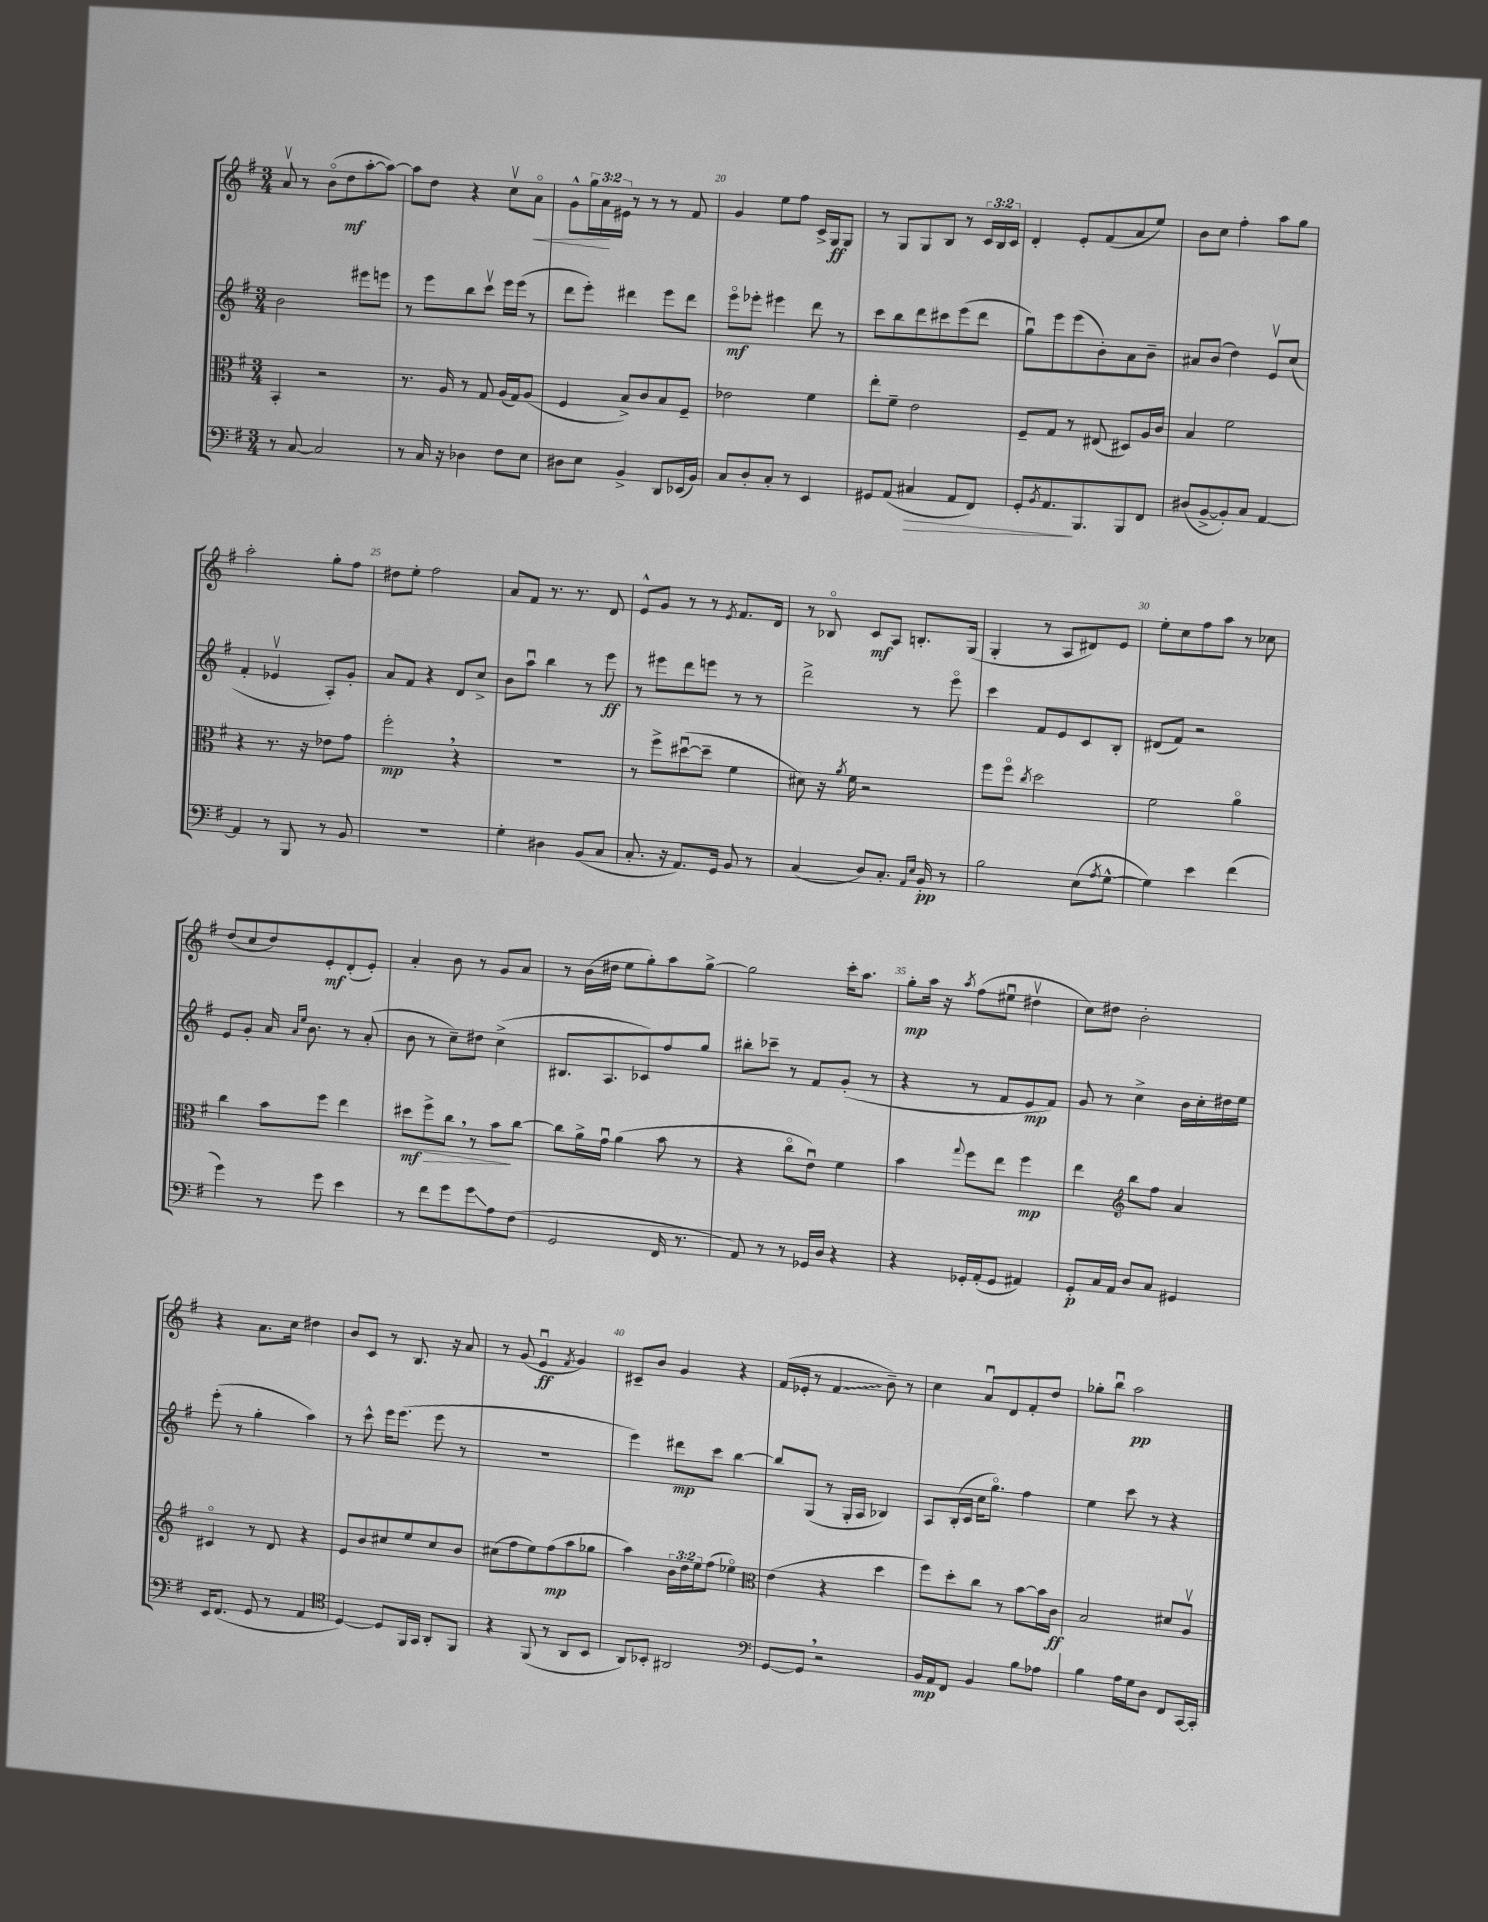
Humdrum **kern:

**kern	**kern	**kern	**kern
*staff4	*staff3	*staff2	*staff1
*clefF4	*clefC3	*clefG2	*clefG2
*k[f#]	*k[f#]	*k[f#]	*k[f#]
*M3/4	*M3/4	*M3/4	*M3/4
8r	4BB'/	2b\	8av/
[8C/	.	.	8r
2C/]	2r	.	(8bo\L
.	.	.	8dd\
.	.	8eee#\L	[8aa'\
.	.	8eee\J	8aa\_J)
=	=	=	=
8r	8.r	8r	8aa\]L
16C/	.	8eee\L	8dd\J
16r	16A/	.	.
4D-\	8r	8bb\	4r
.	8G/	8cccv\J	.
8F#\L	(16A/LL	16eee\LL	8ccv\L
.	16G/J)	(16eee\JJ	.
8E\J	(8A/J	8r	8ao\J
=	=	=	=
8D#\L	4F#/	8ddd\L	8g^^\L
8E\J	.	8eee'\J)	24gg\L
.	.	.	24a\
.	.	.	24e#\JJ
4BB^/	8B^/L)	4ddd#\	8r
.	8c/	.	8r
8DD/L	8B/	8eee\L	8r
(16EE-/L	8F#~/J	8ddd#\J	8f#/
16BB/JJ)	.	.	.
=	=	=	=
8C/L	2e-\	8eeeo\L	4g/
8D'/	.	8eee-'\J	.
8C'/J	.	4eee#\	8ee\L
8r	.	.	8ff#\J
4EE/	4f#\	8ddd\	16c^/LL
.	.	.	16G/J
.	.	8r	8G/J
=	=	=	=
8GG#/L	8ee'\L	8ccc\L	8r
(8AA/J	8f#~\J	8bb\	8G/L
4C#/	2e\	8ddd\	8G/
.	.	8ccc#\	8B/J
8AA/L	.	(8eee\	8r
8FF#/J)	.	8ddd\J	24c/LL
.	.	.	24B/
.	.	.	24c/JJ
=	=	=	=
8GG'/L	8F#~/L	8ggu\L)	4d'/
8qBB/	.	.	.
8.AA/	8G/J	8eee\	.
.	8r	(8eee\	8e'/L
8.BBB/	.	.	.
.	(8E#/	8b'\)	(8f#/
8BBB/	8D#/L)	8a\	8a/
8FF#/J	16A/L	8b~\J	8ee/J)
.	16c/JJ	.	.
=	=	=	=
(8D#/L	4B/	8a#/L	8b\L
[8BB^/	.	(8b/J	8cc\J
8BB'/])	2f#\	4dd\)	4ff#'\
8C/J	.	.	.
[4AA/	.	8ev/L	8aa\L
.	.	(8cc/J	8gg\J
=	=	=	=
4AA/]	4r	4f#'/	2aa'\
8r	8.r	4e-v/	.
8BBB/	.	.	.
.	16r	.	.
8r	8e-\L	8A'/L)	8gg'\L
8BB/	8g\J	8g'/J	8ff#\J
=	=	=	=
2.r	2ff#'\	8a/L	8dd#\L
.	.	8f#/J	8ee'\J
.	.	4r	2ff#\
.	4r	8d/L	.
.	.	8cc^/J	.
=	=	=	=
4G'\	2.r	8b\L	8a/L
.	.	8aau\J	8f#/J
4D#\	.	4bb\	8.r
.	.	.	8.r
(8BB/L	.	8r	.
8C/J	.	8eee\	8d/
=	=	=	=
8.C'/	8r	8r	8e^^/L
.	8ff#^\L	8eee#\L	8g/J
16r	.	.	.
8.AA/L)	([8dd#u\	8ddd\	8r
.	8dd#~\]J	8eee\J	8r
16GG/Jk	.	.	.
.	.	.	8qe/
8BB/	4f#\	8r	8.f#/L
8r	.	8r	.
.	.	.	16d/Jk
=	=	=	=
(4C/	8d#\)	2ddd^\	8r
.	16r	.	8B-o/
.	8qa/	.	.
.	16f#\	.	.
8D/L)	2r	.	8c/L
8.C'/J	.	.	8A/J
.	.	8r	8.B'/L
16qqAA/LL	.	.	.
16qqE/JJ	.	.	.
16BB'/	.	.	.
8r	.	8eeeo\	.
.	.	.	(16G/Jk
=	=	=	=
2B\	8ff#\L	4ccc\	4G'/
.	8ff#o\J	.	.
.	8qcc/	.	.
.	2dd\	8f#/L	8r
.	.	8e/	8A/L
(8E\L	.	8c/	8d#/)
8qA/	.	.	.
[8G^^\J	.	8B'/J	8e/J
=	=	=	=
4G\])	2f#\	(8d#/L	8ee'\L
.	.	8f#/J)	8cc\
4e\	.	2r	8ff#\
.	.	.	8aa\J
(4f#\	4ao\	.	8r
.	.	.	8cc-\
=	=	=	=
4g\)	4cc\	8e/L	(8dd/L
.	.	8g'/J	8cc/
8r	8b\L	16a/	8dd/)
.	.	16qqa/LL	.
.	.	16qqee/JJ	.
.	.	8.b\	.
8g\	8ff#\J	.	8e'/
4e\	4ee\	8r	(8d'/
.	.	(8a'/	8e'/J)
=	=	=	=
8r	8dd#\L	8b\	4a'/
8f#\L	8ff#^\	8r	.
8g\	8cc\J	8cc~\L)	8b\
8g\	8r	8dd#\J	8r
8A\	8b\L	(4cc^\	8g/L
(8F#\J	[8cc\J	.	8a/J
=	=	=	=
2GG/	8cc\]L	8.B#/L	8r
.	16a^\L	.	(16b\LL
.	16gu\JJ	8.A/	16dd#\JJ
.	(4a\	.	8ee\L
.	.	8c-/)	8gg'\)
16FF#/	8b\	8ff#/	8aa\
8.r	.	.	.
.	8r	8gg/J	[8gg^\J
=	=	=	=
8AA/)	4r	8bb#'\L	2gg\]
8r	.	8ccc-~\J	.
8r	8cco\L	8r	.
16GG-/LL	8eu\J)	8f#/L	.
16D/JJ	.	.	.
4r	4f#\	(8g'/J	16ccc'\LK
.	.	.	8.aa\J
.	.	8r	.
=	=	=	=
4r	4b\	4r	8gg'\L
.	.	.	16aa\Jk
.	.	.	16r
.	8qqgg/	.	8qaa/
16GG-'/LL	8ff#\L	8r	(8ff#\L
(16AA'/J	.	.	.
8GG-/J	8ee\J	8f#/L	8ee#u\J
4AA#/)	4ff#\	8e/	4dd#v\
.	.	8f#/J)	.
=	=	=	=
8GG'/L	4ee\	8g/	8cc\L)
16C/L	.	8r	8dd#\J
16AA/JJ	.	.	.
*	*clefG2	*	*
8D/L	8bb\L	4cc^\	2b'\
8C/J	8ff#\J	.	.
4GG#/	4a/	16b\LL	.
.	.	16cc'\	.
.	.	16dd#\	.
.	.	16ee\JJ	.
=	=	=	=
16EE/LK	4c#o/	(8eee'\	4r
(8.FF#/J	.	.	.
.	.	8r	.
8GG/	8r	4gg'\	8.a\L
8r	8d/	.	.
.	.	.	16cc\Jk
4AA/	4r	4aa\)	4dd#\
=	=	=	=
*clefC4	*	*	*
[4D/)	8e/L	8r	8b/L
.	8b/	8ccc^^\	8c/J
8D/]L	8cc#/	16eee\LK	8r
.	.	(8.eee\J	.
16FF#/L	8ee/	.	8.B/
16GG/JJ	.	.	.
8AA'/L	8cc#/	8eee\	.
.	.	.	16r
8FF#/J	8b/J	8r	8a/
=	=	=	=
4r	(8cc#\L	2.r	8r
.	8ff#\	.	(8g/
(8FF#/	8ee\)	.	4eu/
8r	(8ff#\	.	.
.	.	.	8qf#/
8AA/L	8aa\	.	4g/)
8BB/J	8gg-\J	.	.
=	=	=	=
8AA/L)	4aa\)	4eee\)	8c#~/L
8BB-'/J	.	.	8b/J
2AA#/	24b\LL	8ddd#\L	4g/
.	24dd\	.	.
.	24ee\J	.	.
.	(8ff#\J	8ccc\J	.
.	4ee-o\)	[4bb\	4r
=	=	=	=
*clefF4	*clefC3	*	*
[8GG/L	(4e\	8bb/]L	(16f#/LL
.	.	.	16e-'/JJ
8GG/]J	.	(8G/J	8r
2r	4r	8r	4f#/
.	.	16G'/LL	.
.	.	16A/JJ	.
.	4dd\	4B-/)	8b~\)
.	.	.	8r
=	=	=	=
16BB/LL	8ff#\L)	8A/L	4cc\
16AA/J	.	.	.
8FF#/J	8dd'\	(16B'/L	.
.	.	16c/JJ	.
4BB/	8cc\J	16cc\LK	8au/L
.	.	8.ggo\J)	.
.	8r	.	8d/
8B\L	[8b\L	4ff#\	8f#'/
8A-\J	16b\]L	.	8dd/J
.	16c\JJ	.	.
=	=	=	=
4B\	2B/	4ee\	8gg-'\L
.	.	.	8bbu\J
16A\LL	.	8ccc\	2aa\
16G\J	.	.	.
8D\J	.	8r	.
8FF#/L	8d#/L	4r	.
[16CC/L	8Av/J	.	.
16CC'/]JJ	.	.	.
==	==	==	==
*-	*-	*-	*-
